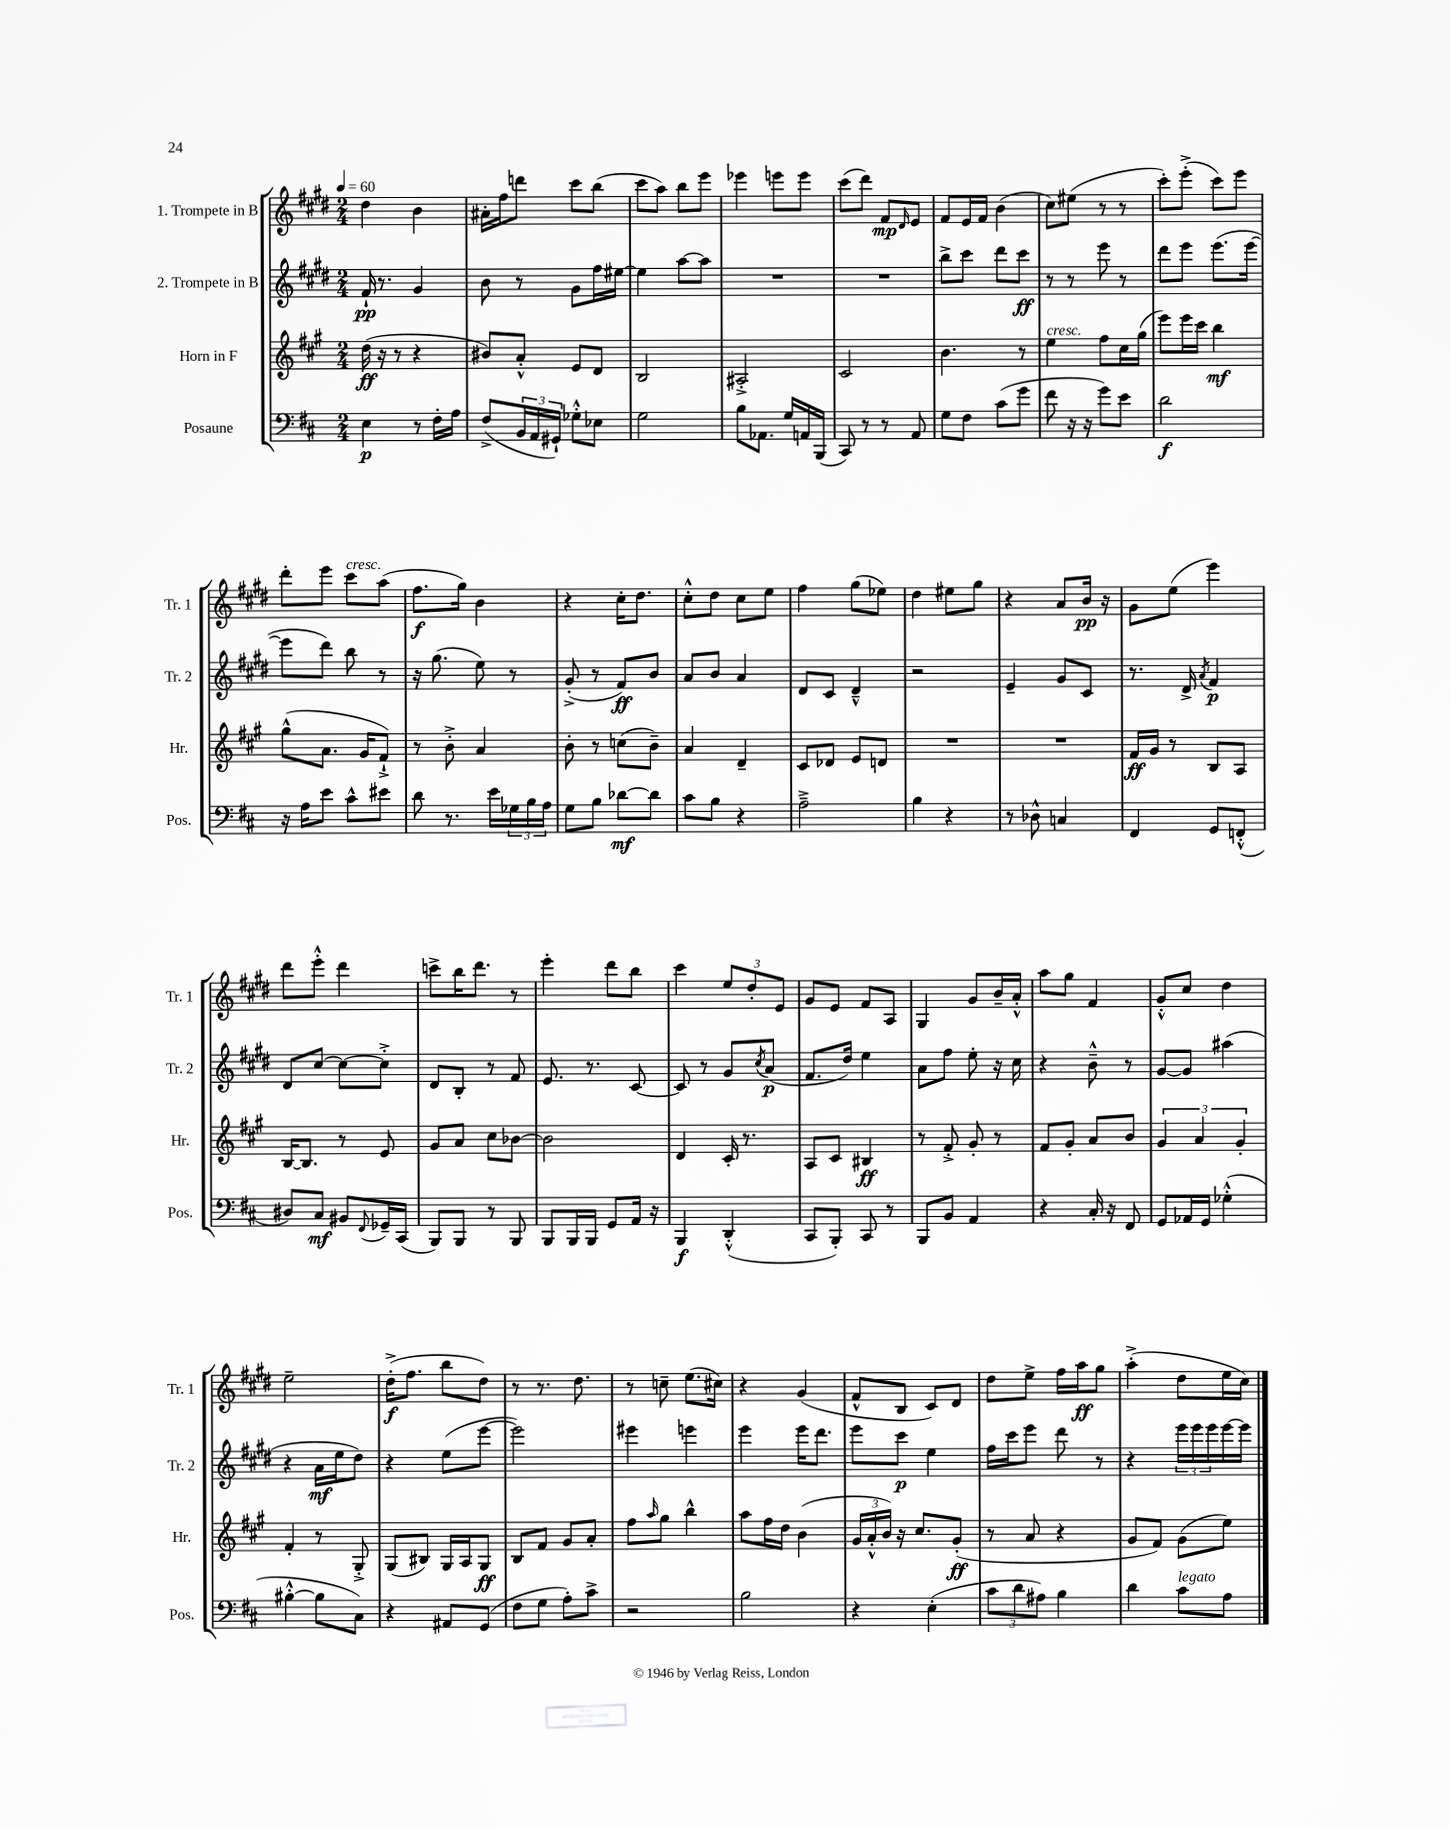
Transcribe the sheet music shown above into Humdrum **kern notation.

**kern	**kern	**kern	**kern
*staff4	*staff3	*staff2	*staff1
*clefF4	*clefG2	*clefG2	*clefG2
*k[f#c#]	*k[f#c#g#]	*k[f#c#g#d#]	*k[f#c#g#d#]
*M2/4	*M2/4	*M2/4	*M2/4
*MM60	*MM60	*MM60	*MM60
4E\	(16dd\	16f#`/	4dd#\
.	16r	8.r	.
.	8r	.	.
8r	4r	4g#/	4b\
16F#'\LL	.	.	.
16A\JJ	.	.	.
=	=	=	=
(8F#^/L	8b#/L)	8b\	16a#'\LL
.	.	.	16ff#\J
24BB/L	8a'^^/J	8r	8ddd\J
24AA/	.	.	.
24GG#`/JJ)	.	.	.
8G-'^^\L	8e/L	8g#\L	8ccc#\L
8E-\J	8d/J	16ff#\L	(8bb\J
.	.	[16ee#\JJ	.
=	=	=	=
2G\	2B/	4ee#\]	8ccc#\L
.	.	.	8aa\J)
.	.	[8aa\L	8bb\L
.	.	8aa\]J	8eee\J
=	=	=	=
8B\L	2A#'^/	2r	4eee-\
8.AA-\J	.	.	.
.	.	.	8eee\L
16G/LL	.	.	.
16AA/	.	.	8eee\J
(16BBB/JJ	.	.	.
=	=	=	=
8CC#/)	2c#/	2r	(8ccc#\L
8r	.	.	8ddd#\J)
8r	.	.	8f#/L
.	.	.	16qqd#/
8AA/	.	.	8e/J
=	=	=	=
8G\L	4.b\	8bb^\L	8f#/L
8F#\J	.	8ccc#\J	16e/L
.	.	.	16f#/JJ
(8c#\L	.	8ddd#\L	(4b\
8g\J	8r	8ccc#\J	.
=	=	=	=
8f#\	4ee\	8r	8cc#\L)
16r	.	8r	(8ee#\J
16r	.	.	.
8g\L)	8ff#\L	8eee\	8r
8e\J	16cc#\L	8r	8r
.	(16gg#\JJ	.	.
=	=	=	=
2d\	8eee\L)	8ddd#\L	8ccc#'\L)
.	16eee\L	8eee\J	(8eee'^\J
.	16ccc#\JJ	.	.
.	4bb\	(8.eee\L	8ccc#\L)
.	.	.	8eee\J
.	.	[16eee\Jk	.
=	=	=	=
16r	(8gg#^^\L	8eee\]L	8ddd#'\L
16A\LK	.	.	.
8e\J	8.a\J	8ddd#\J)	8eee\J
8c#^^\L	.	8bb\	8ccc#\L
.	16g#/LK	.	.
8e#\J	8f#`^/J)	8r	(8aa\J
=	=	=	=
8d\	8r	16r	8.ff#\L
.	.	(8.gg#\	.
8.r	8b'^\	.	.
.	.	.	16gg#\Jk)
.	4a/	8ee\)	4b\
16e\LL	.	.	.
24G-\	.	8r	.
24B\	.	.	.
24A\JJ	.	.	.
=	=	=	=
8G\L	8b'\	(8g#'^/	4r
8B\J	8r	8r	.
[8d-\L	(8cc\L	8f#/L)	16cc#'\LK
.	.	.	8.dd#\J
8d-\]J	8b~\J)	8b/J	.
=	=	=	=
8c#\L	4a/	8a/L	8cc#'^^\L
8B\J	.	8b/J	8dd#\J
4r	4d~/	4a/	8cc#\L
.	.	.	8ee\J
=	=	=	=
2A~^\	8c#/L	8d#/L	4ff#\
.	8d-/J	8c#/J	.
.	8e/L	4d#~^^/	(8gg#\L
.	8d/J	.	8ee-\J)
=	=	=	=
4B\	2r	2r	4dd#\
4r	.	.	8ee#\L
.	.	.	8gg#\J
=	=	=	=
8r	2r	4e~/	4r
8D-^^\	.	.	.
4C/	.	8g#/L	8a/L
.	.	8c#/J	16b/Jk
.	.	.	16r
=	=	=	=
4FF#/	16f#/LL	8.r	8g#\L
.	16g#/JJ	.	.
.	8r	.	(8ee\J
.	.	16d#^/	.
.	.	8qa/	.
8GG/L	8B/L	4f#/	4eee\)
(8FF'^^/J	8A/J	.	.
=	=	=	=
8D#/L)	[16B/LK	8d#/L	8ddd#\L
.	8.B/]J	.	.
8C#/J	.	[8cc#/J	8eee'^^\J
8BB#/L	8r	8cc#\_L	4ddd#\
8qqFF#/	.	.	.
16GG-~/L	8e/	8cc#'^\]J	.
(16CC#/JJ	.	.	.
=	=	=	=
8BBB/L)	8g#/L	8d#/L	8ccc^\L
8BBB/J	8a/J	8B'/J	16bb\K
.	.	.	8.ddd#\J
8r	8cc#\L	8r	.
8BBB/	[8b-\J	8f#/	8r
=	=	=	=
8BBB/L	2b-\]	8.e/	4eee'\
16BBB/L	.	.	.
16BBB/JJ	.	8.r	.
8GG/L	.	.	8ddd#\L
16AA/Jk	.	[8c#/	8bb\J
16r	.	.	.
=	=	=	=
4BBB/	4d/	8c#/]	4ccc#\
.	.	8r	.
(4DD'^^/	16c#'/	8g#/L	12ee/L
.	8.r	.	.
.	.	.	12dd#'/
.	.	8qcc#/	.
.	.	(8a/J	.
.	.	.	12e/J
=	=	=	=
8CC#/L	8A/L	8.f#/L	8g#/L
8BBB'/J)	8c#/J	.	8e/J
.	.	16dd#/Jk)	.
8CC#/	4B#/	4ee\	8f#/L
8r	.	.	8A/J
=	=	=	=
8BBB/L	8r	8a\L	4G#/
8BB/J	8f#'^/	8ff#\J	.
4AA/	8g#'/	8ee'\	8g#/L
.	8r	16r	16b~/L
.	.	16cc#\	16a'^^/JJ
=	=	=	=
4r	8f#/L	4r	8aa\L
.	8g#'/J	.	8gg#\J
16C#'/	8a/L	8b~^^\	4f#/
16r	.	.	.
8FF#/	8b/J	8r	.
=	=	=	=
8GG/L	6g#/	[8g#/L	8g#'^^/L
16AA-/L	.	8g#/]J	8cc#/J
.	6a/	.	.
16GG/JJ	.	.	.
(4G-'^^\	.	(4aa#\	4dd#\
.	6g#'/	.	.
=	=	=	=
[4B#'^^\	4f#'/	4r	2ee~\
8B#\]L	8r	16a\LL	.
.	.	16ee\J	.
8C#\J)	8G#'^/	8dd#\J)	.
=	=	=	=
4r	(8G#/L	4r	(16dd#'^\LK
.	.	.	8.ff#\J
.	8B#/J)	.	.
8AA#/L	16G#/LL	(8ee\L	8bb\L
.	16A/J	.	.
(8GG/J	8G#/J	[8eee\J	8dd#\J)
=	=	=	=
8F#\L	8B/L	2eee\])	8r
8G\J	8f#/J	.	8.r
8A'\L)	8g#/L	.	.
.	.	.	8.dd#\
8c#^\J	8a'/J	.	.
=	=	=	=
2r	8ff#\L	4eee#\	8r
.	16qqaa/	.	.
.	8gg#\J	.	8cc~\
.	4bb^^\	4eee\	(8.ee\L
.	.	.	16cc#\Jk)
=	=	=	=
2B\	8aa\L	4eee\	4r
.	16ff#\L	.	.
.	16dd\JJ	.	.
.	(4b\	16eee\LK	(4g#/
.	.	8.ddd#\J	.
=	=	=	=
4r	24g#/LL	8eee\L	8f#^^/L
.	24a'^^/	.	.
.	24b/JJ)	.	.
.	16r	8ccc#\J	8B/J
.	8.cc#/L	.	.
(4E'\	.	4ee\	8c#/L)
.	(8g#'/J	.	8d#/J
=	=	=	=
12c#\L	8r	16ff#\LL	8dd#\L
.	.	16ccc#\J	.
12d\	.	.	.
.	8a/	8eee\J	8ee^\J
12A#\J)	.	.	.
4B\	4r	8ddd#\	16ff#\LL
.	.	.	16aa\J
.	.	8r	8gg#\J
=	=	=	=
4d\	8g#/L	4r	(4aa'^\
.	8f#/J)	.	.
8c#\L	(8g#\L	24eee\LL	8dd#\L
.	.	24eee\	.
.	.	24eee\	.
8A\J	8ee\J)	[16eee\	16ee\L
.	.	16eee\]JJ	16cc#\JJ)
==	==	==	==
*-	*-	*-	*-
